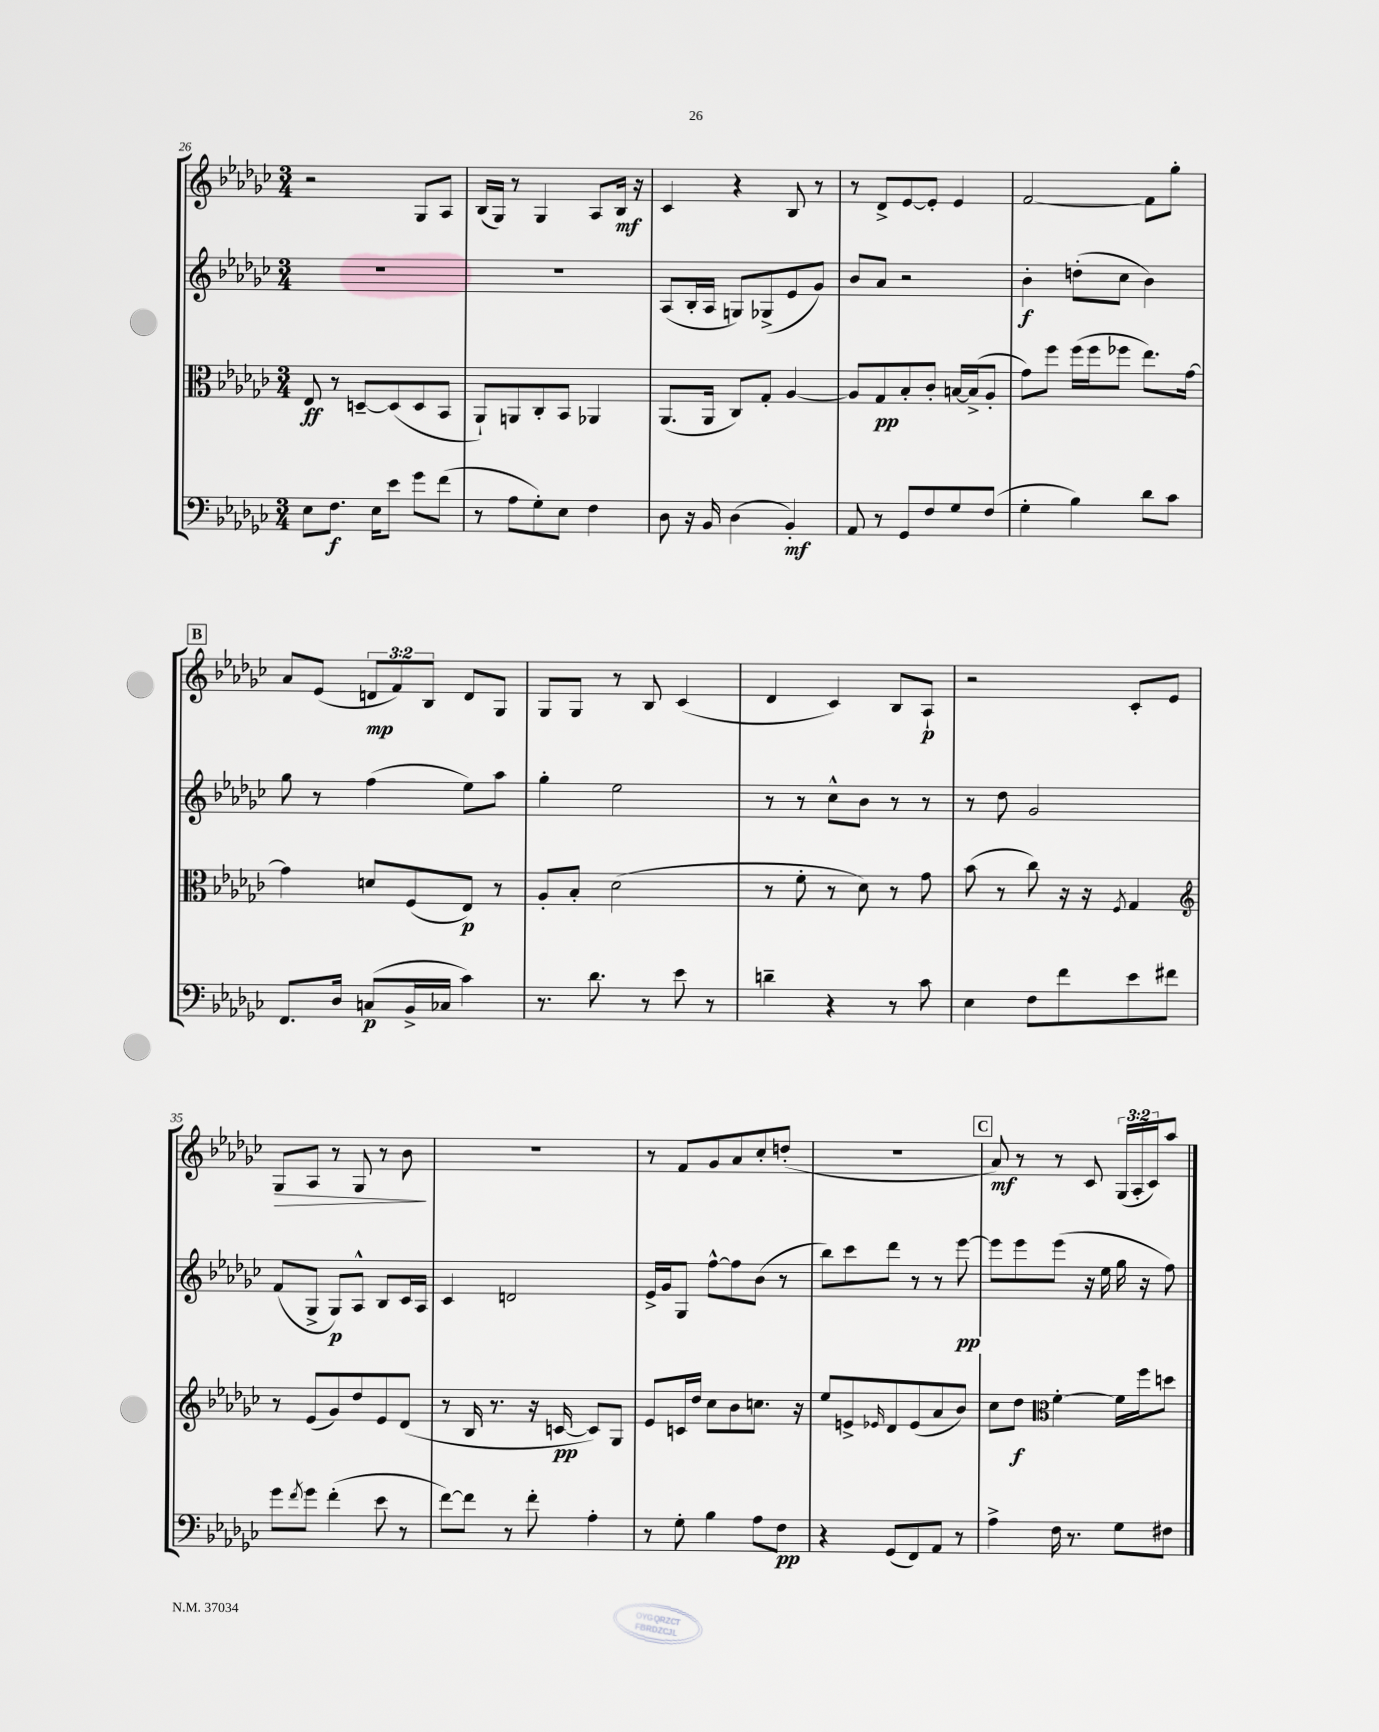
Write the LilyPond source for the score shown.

<<
\new StaffGroup <<
\new Staff = "s0" {
    \clef treble \key ges \major \numericTimeSignature \time 3/4 \override Staff.TupletNumber.text = #tuplet-number::calc-fraction-text
    r2 ges8 aes8 |
    bes16( ges16) r8 ges4 aes8 bes16\mf r16 |
    ces'4 r4 bes8 r8 |
    r8 des'8-> ees'8~ ees'8-. ees'4 |
    f'2~ f'8 ges''8-. |
    \mark \markup { \box "B" } aes'8 ees'8( \tuplet 3/2 { d'8\mp f'8) bes8 } d'8 ges8 |
    ges8 ges8 r8 bes8 ces'4( |
    des'4 ces'4) bes8 aes8-!\p |
    r2 ces'8-. ees'8 |
    ges8\> aes8 r8 ges8 r8 bes'8\! |
    R2. |
    r8 f'8 ges'8 aes'8 ces''8-. d''8-.( |
    R2. |
    \mark \markup { \box "C" } aes'8\mf) r8 r8 ces'8 \tuplet 3/2 { ges16( aes16-. ces'16) } aes''8 \bar "|." |
}
\new Staff = "s1" {
    \clef treble \key ges \major \numericTimeSignature \time 3/4
    R2. |
    R2. |
    aes8( bes16-. aes16 g8) ges8->( ees'8 ges'8) |
    bes'8 aes'8 r2 |
    bes'4-.\f d''8-.( ces''8 bes'4) |
    \mark \markup { \box "B" } ges''8 r8 f''4( ees''8) aes''8 |
    ges''4-. ees''2 |
    r8 r8 ces''8-^ bes'8 r8 r8 |
    r8 des''8 ges'2 |
    f'8( ges8-> ges8\p) aes8-^ bes8 ces'16 aes16 |
    ces'4 d'2 |
    ees'16-> ges'16 ges8 f''8~-^ f''8 bes'8( r8 |
    bes''8) ces'''8 des'''8 r8 r8 ees'''8~\pp |
    \mark \markup { \box "C" } ees'''8 ees'''8 ees'''8( r16 ees''16 ges''16 r16 f''8) \bar "|." |
}
\new Staff = "s2" {
    \clef alto \key ges \major \numericTimeSignature \time 3/4
    ees8\ff r8 d8~-- d8( d8 bes,8 |
    aes,8-!) a,8 ces8-. bes,8 aes,4 |
    aes,8.( aes,16 ces8) ges8-. aes4~ |
    aes8 ges8\pp bes8-. ces'8-. b16~ b16->( aes8-. |
    ges'8) f''8 f''16( f''16 fes''8 ees''8.) ges'16~ |
    \mark \markup { \box "B" } ges'4 d'8 f8( ees8\p) r8 |
    aes8-. bes8-. des'2( |
    r8 f'8-. r8 des'8) r8 ges'8 |
    bes'8( r8 ces''8) r16 r16 \acciaccatura { f8 } ges4 |
    \clef treble r8 ees'8( ges'8) des''8 ees'8 des'8( |
    r8 bes16 r8. r16 c'16~\pp c'8) ges8 |
    ees'8 c'16 des''16 ces''8 bes'8 c''8. r16 |
    ees''8 e'8-> \grace { ees'16 } des'8 ees'8( aes'8 bes'8) |
    \mark \markup { \box "C" } ces''8 des''8\f \clef alto f'4~-. f'16 f''16 d''8 \bar "|." |
}
\new Staff = "s3" {
    \clef bass \key ges \major \numericTimeSignature \time 3/4
    ees8 f8.\f ees16 ees'8 ges'8 f'8( |
    r8 aes8 ges8-.) ees8 f4 |
    des8 r16 bes,16 des4( bes,4-.\mf) |
    aes,8 r8 ges,8 f8 ges8 f8( |
    ges4-. bes4) des'8 ces'8 |
    \mark \markup { \box "B" } f,8. des16 c8\p( bes,16-> ces16 ces'4) |
    r8. des'8. r8 ees'8 r8 |
    d'4-- r4 r8 ces'8 |
    ees4 f8 f'8 ees'8 fis'8 |
    ges'8 \acciaccatura { f'8 } ges'8 f'4-.( ees'8 r8 |
    f'8~) f'8 r8 f'8-. aes4-. |
    r8 ges8-. bes4 aes8 f8\pp |
    r4 ges,8( f,8) aes,8 r8 |
    \mark \markup { \box "C" } aes4-> f16 r8. ges8 fis8 \bar "|." |
}
>>
>>
\layout { \context { \Score currentBarNumber = #26 } }
